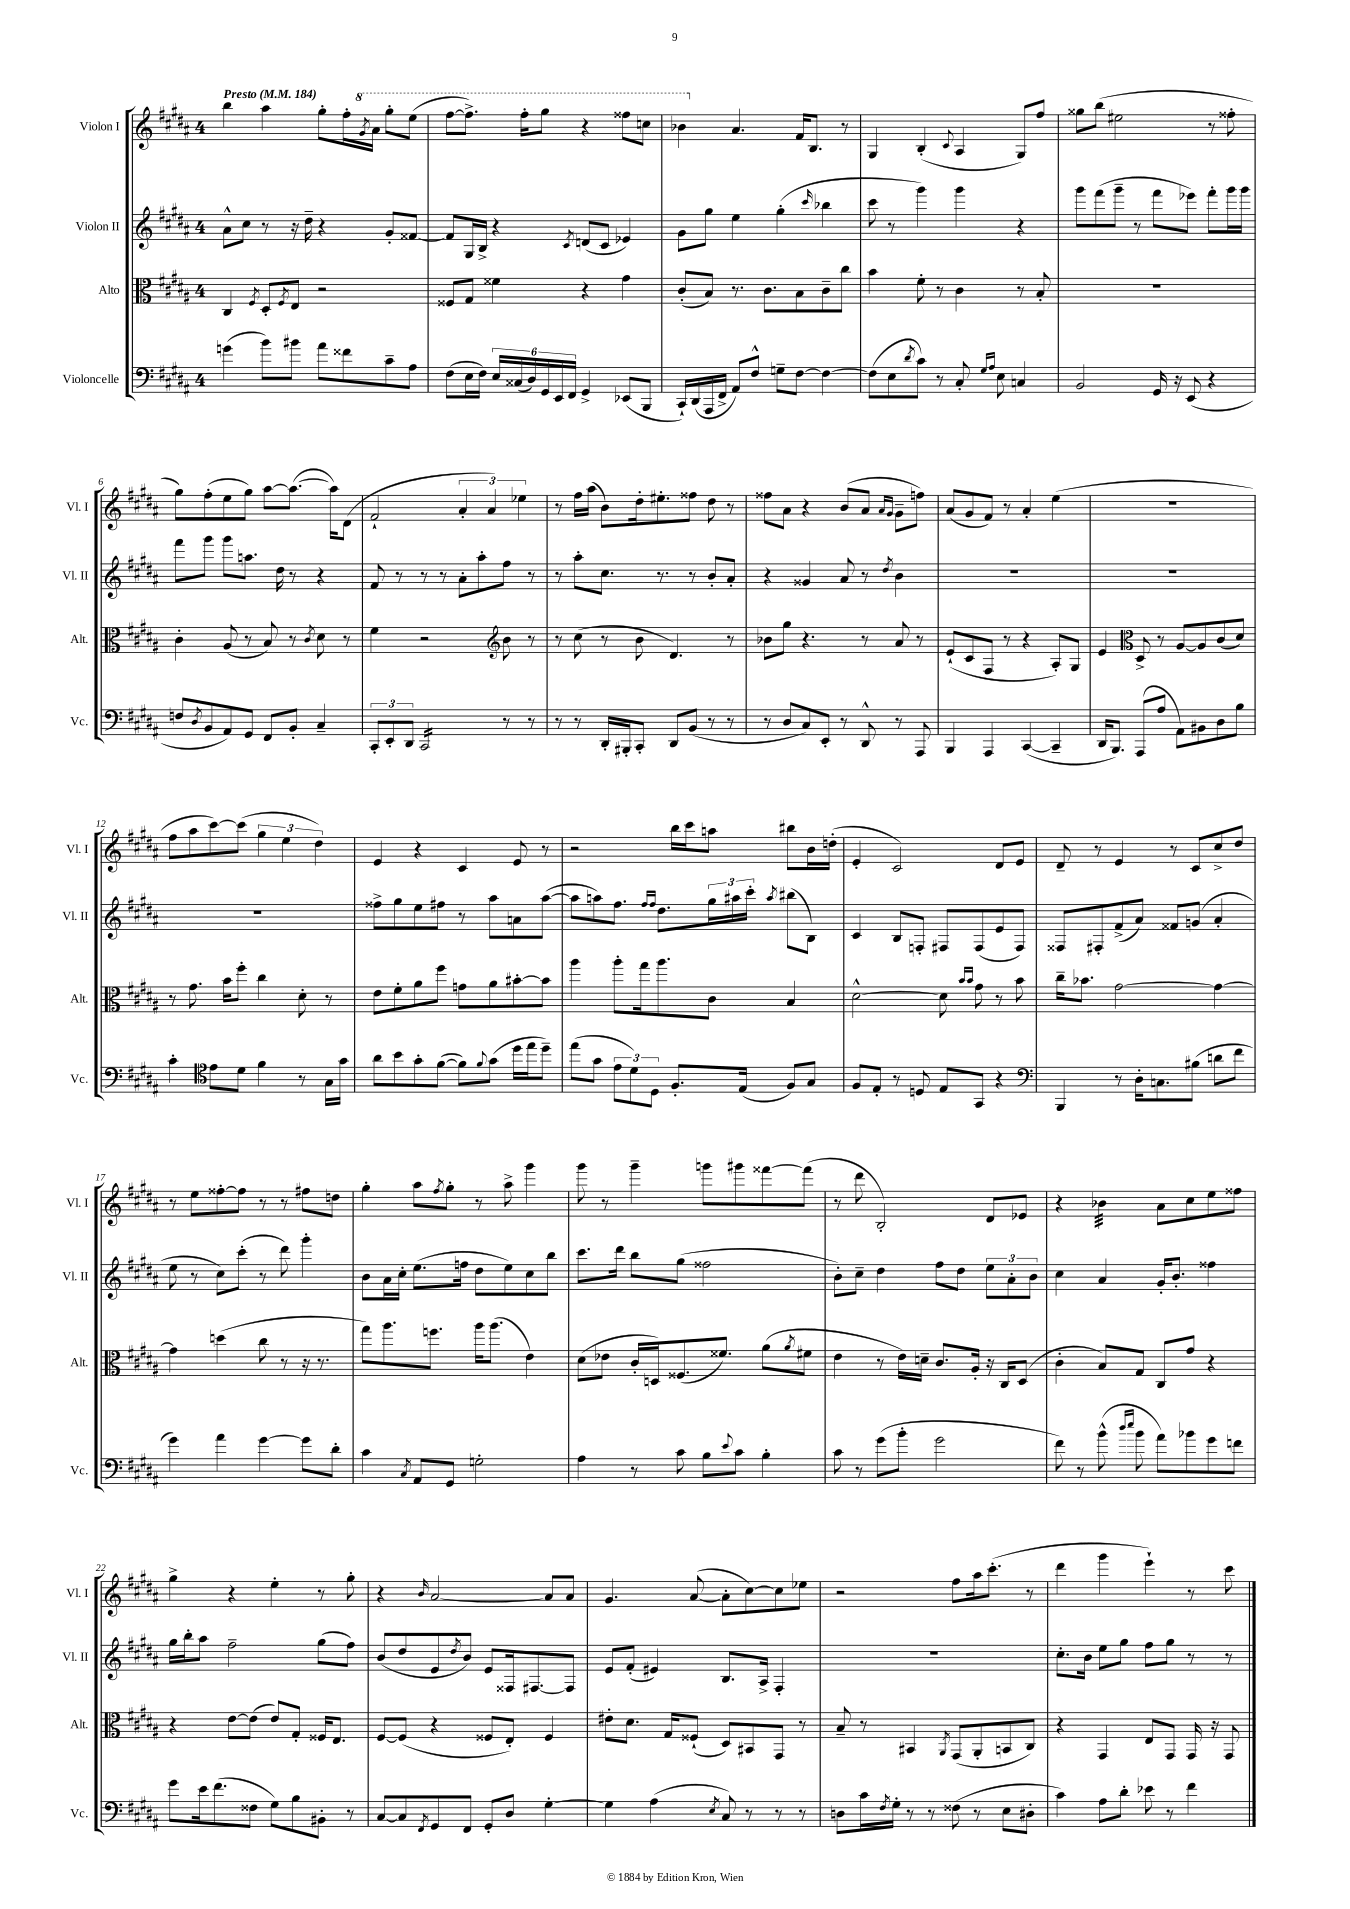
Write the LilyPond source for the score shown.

<<
\new StaffGroup <<
\new Staff = "s0" \with { instrumentName = "Violon I" shortInstrumentName = "Vl. I" } {
    \clef treble \key b \major \once \override Staff.TimeSignature.style = #'single-digit \time 4/4 \tempo "Presto" 4 = 184
    b''4 ais''4 gis''8-. fis''16-. \ottava #1 \acciaccatura { gis''8 } ais''16 gis'''8-. e'''8( |
    fis'''8~ fis'''8.->) fis'''16-. gis'''8 r4 fisis'''8 c'''8 |
    bes''4 \ottava #0 ais'4. fis'16 b8. r8 |
    gis4 b4-.( \appoggiatura { cis'8 } ais4 gis8) fis''8 |
    gisis''8 b''8( eis''2 r8 fisis''8-. |
    gis''8) fis''8-.( e''8 gis''8) ais''8~ ais''8.~( ais''16) dis'8( |
    fis'2-! \tuplet 3/2 { ais'4-. ais'4) ees''4 } |
    r8 fis''16 ais''16( b'8) dis''16-. eis''8.-. fisis''8 dis''8 r8 |
    fisis''8 ais'8 r4 b'8( ais'8 \grace { ais'16 gis'16 } gis'8-- f''8) |
    ais'8( gis'8 fis'8) r8 ais'4-. e''4( |
    R1 |
    fis''8 ais''8 cis'''8~) cis'''8( \tuplet 3/2 { gis''4 e''4 dis''4) } |
    e'4 r4 cis'4 e'8 r8 |
    r2 b''16 cis'''16 a''8 bis''8 b'16 d''16-.( |
    e'4-. cis'2) dis'8 e'8 |
    dis'8-- r8 e'4 r8 cis'8 cis''8-> dis''8 |
    r8 e''8 fisis''8~-. fisis''8 r8 r8 fis''8 d''8 |
    gis''4-. ais''8 \acciaccatura { fis''8 } gis''8-. r8 ais''8-> gis'''4 |
    gis'''8 r8 gis'''4-- g'''8 gis'''8 fisis'''8~ fisis'''8( |
    r8 dis'''8 b2-.) dis'8 ees'8 |
    r4 bes'4:32 ais'8 cis''8 e''8 fisis''8 |
    gis''4-> r4 e''4-. r8 gis''8-. |
    r4 \grace { b'16 } ais'2~ ais'8 ais'8 |
    gis'4. ais'8~( ais'8-. cis''8~) cis''8 ees''8 |
    r2 fis''8 ais''16 cis'''8.-.( r8 |
    dis'''4 gis'''4 e'''4-!) r8 cis'''8 \bar "|." |
}
\new Staff = "s1" \with { instrumentName = "Violon II" shortInstrumentName = "Vl. II" } {
    \clef treble \key b \major \once \override Staff.TimeSignature.style = #'single-digit \time 4/4
    ais'8-^ cis''8 r8 r16 dis''16-- r4 gis'8-. fisis'8~ |
    fisis'8 gis16 b16-> r4 \acciaccatura { cis'8 } d'8( cis'8 ees'4) |
    gis'8 gis''8 e''4 gis''4-.( \grace { cis'''16 } bes''4 |
    cis'''8 r8 gis'''4) gis'''4 r4 |
    gis'''8 fis'''8( gis'''8-- r8 fis'''8 ees'''8) fis'''8-. gis'''16 gis'''16 |
    fis'''8 gis'''8 gis'''8 a''8. dis''16 r8 r4 |
    fis'8 r8 r8 r8 ais'8-. ais''8-. fis''8 r8 |
    r8 ais''8-. cis''8. r8. r8 b'8-. ais'8-. |
    r4 gisis'4 ais'8 r8 \acciaccatura { dis''8 } b'4 |
    R1 |
    R1 |
    R1 |
    fisis''8-> gis''8 e''8 fis''8 r8 ais''8 a'8 ais''8~( |
    ais''8 a''8) fis''8. \grace { fis''16 fis''16 } dis''8. \tuplet 3/2 { gis''16 ais''16 cis'''16-. } \acciaccatura { ais''8 } bis''8( b8) |
    cis'4 b8 f8-. fis8 fis8( e'8 fis8) |
    fisis8 fis8-. fis'8->( ais'8) fisis'8 g'8( ais'4-. |
    e''8 r8 cis''8) cis'''8-.( r8 dis'''8) gis'''4-. |
    b'8 ais'16 cis''16-. e''8.( f''16 dis''8 e''8) cis''8 b''8 |
    cis'''8. dis'''16 b''8 gis''8( fisis''2 |
    b'8-.) cis''8-- dis''4 fis''8 dis''8 \tuplet 3/2 { e''8 ais'8-. b'8 } |
    cis''4 ais'4 gis'16-. b'8.-. fisis''4 |
    gis''16 b''16-. ais''8 fis''2-- gis''8( fis''8) |
    b'8( dis''8 e'8 \acciaccatura { dis''8 } b'8) e'8 fisis16 fis8.~ fis8 |
    e'8 fis'8-.( eis'4) b8. ais16-> fis4-. |
    R1 |
    cis''8.-. b'16 e''8 gis''8 fis''8 gis''8 r8 r8 \bar "|." |
}
\new Staff = "s2" \with { instrumentName = "Alto" shortInstrumentName = "Alt." } {
    \clef alto \key b \major \once \override Staff.TimeSignature.style = #'single-digit \time 4/4
    cis4 \acciaccatura { fis8 } dis8-. \acciaccatura { fis8 } e8 r2 |
    fisis8 gis8 fisis'4 r4 gis'4 |
    cis'8-.( b8) r8. cis'8. b8 cis'8-- cis''8 |
    b'4 fis'8-. r8 cis'4 r8 b8-. |
    R1 |
    cis'4-. ais8( r8 b8) r8 \acciaccatura { cis'8 } dis'8 r8 |
    fis'4 r2 \clef treble b'8 r8 |
    r8 cis''8( r8 b'8 dis'4.) r8 |
    bes'8 gis''8 r4. r8 ais'8 r8 |
    e'8-!( cis'8 fis8 r8 r4 ais8-.) gis8 |
    e'4 \clef alto dis8-> r8 ais8~ ais8 cis'8( dis'8) |
    r8 gis'8. b'16 fis''8-. cis''4 dis'8-. r8 |
    e'8 fis'8-. ais'8 fis''8 g'8 ais'8 bis'8~-. bis'8 |
    ais''4 ais''8-. gis''16 ais''8. cis'8 b4 |
    dis'2~-^ dis'8 \grace { b'16 b'16 } gis'8 r8 b'8 |
    cis''16-- bes'8. gis'2~ gis'4~ |
    gis'4 d''4( cis''8 r8 r16 r8. |
    gis''8) ais''8. f''8. ais''16 ais''8.( e'4) |
    dis'8( ees'8 cis'16-. d16) fisis8.( fisis'8.) ais'8( \acciaccatura { ais'8 } fis'8 |
    e'4 r8 e'16) d'16-- cis'8. ais16-. r16 cis16 dis8( |
    cis'4-. b8) gis8 cis8 gis'8 r4 |
    r4 e'8~ e'8( e'8) gis8-. fisis16 e8. |
    fis8~ fis8( r4 fisis8 e8-.) fisis4 |
    eis'8-. dis'8. gis16 fisis8-!( dis8) bis,8 gis,8 r8 |
    b8-- r8 bis,4 \acciaccatura { ais,8 } gis,8( ais,8-. b,8 cis8) |
    r4 gis,4 e8 gis,8 gis,16 r16 gis,8 \bar "|." |
}
\new Staff = "s3" \with { instrumentName = "Violoncelle" shortInstrumentName = "Vc." } {
    \clef bass \key b \major \once \override Staff.TimeSignature.style = #'single-digit \time 4/4
    g'4( b'8) bis'8 ais'8 fisis'8 cis'8-- ais8 |
    fis8( e16 fis16) \tuplet 6/4 { e16 cisis16( dis16) gis,16 e,16 fis,16 } gis,4-> ees,8( b,,8 |
    cis,16-!) dis,16( ais,,16 fis,16-> ais,8) fis8-^ g8-- fis8~ fis4~ |
    fis8( e8 \acciaccatura { dis'8 } cis'8) r8 cis8-. \grace { gis16 ais16 } e8 c4 |
    b,2 gis,16 r16 e,8( r4 |
    f8 \acciaccatura { dis8 } b,8 ais,8) gis,8 fis,8 b,8-. cis4-- |
    \tuplet 3/2 { cis,8-. e,8-. dis,8 } cis,2:16 r8 r8 |
    r8 r8 dis,16-. bis,,16-. cis,8-. dis,8 b,8( r8 r8 |
    r8 dis8 cis8) e,8-. r8 dis,8-^ r8 ais,,8 |
    b,,4 ais,,4 cis,4~( cis,4-- |
    dis,16 b,,8.) ais,,8( ais8 ais,8) bis,8 dis8 b8 |
    cis'4-. \clef tenor e'8 dis'8 fis'4 r8 gis16 gis'16 |
    ais'8 b'8 gis'8-. fis'8~( fis'8) \appoggiatura { fis'8 } gis'8( dis''16 e''16 dis''8--) |
    e''8( gis'8 \tuplet 3/2 { e'8 dis'8) dis8 } fis8.-. e16( fis8) gis8 |
    fis8 e8-. r8 d8 e8 gis,8 r4 |
    \clef bass b,,4 r8 dis16-. c8. bis8( d'8 fis'8 |
    gis'4) ais'4 gis'4~ gis'8 dis'8-. |
    cis'4 \acciaccatura { cis8 } ais,8 gis,8 g2-. |
    ais4 r8 cis'8 b8 \appoggiatura { e'8 } cis'8 b4-. |
    cis'8 r8 gis'8( b'8-. gis'2 |
    fis'8) r8 b'8-^( \grace { dis''16 e''16 } b'8 ais'8) bes'8 gis'8 f'8 |
    gis'8 e'16 fis'8.( fisis8 gis8) b8 bis,8-. r8 |
    cis8~ cis8 \acciaccatura { fis,8 } gis,8 fis,8 gis,8-. dis8 gis4~-. |
    gis4 ais4( \acciaccatura { e8 } cis8) r8 r8 r8 |
    d8 cis'16 \acciaccatura { fis8 } gis16-. r8 r8 fisis8( r8 e8 dis8-. |
    cis'4) ais8 dis'8-. ees'8 r8 fis'4 \bar "|." |
}
>>
>>
